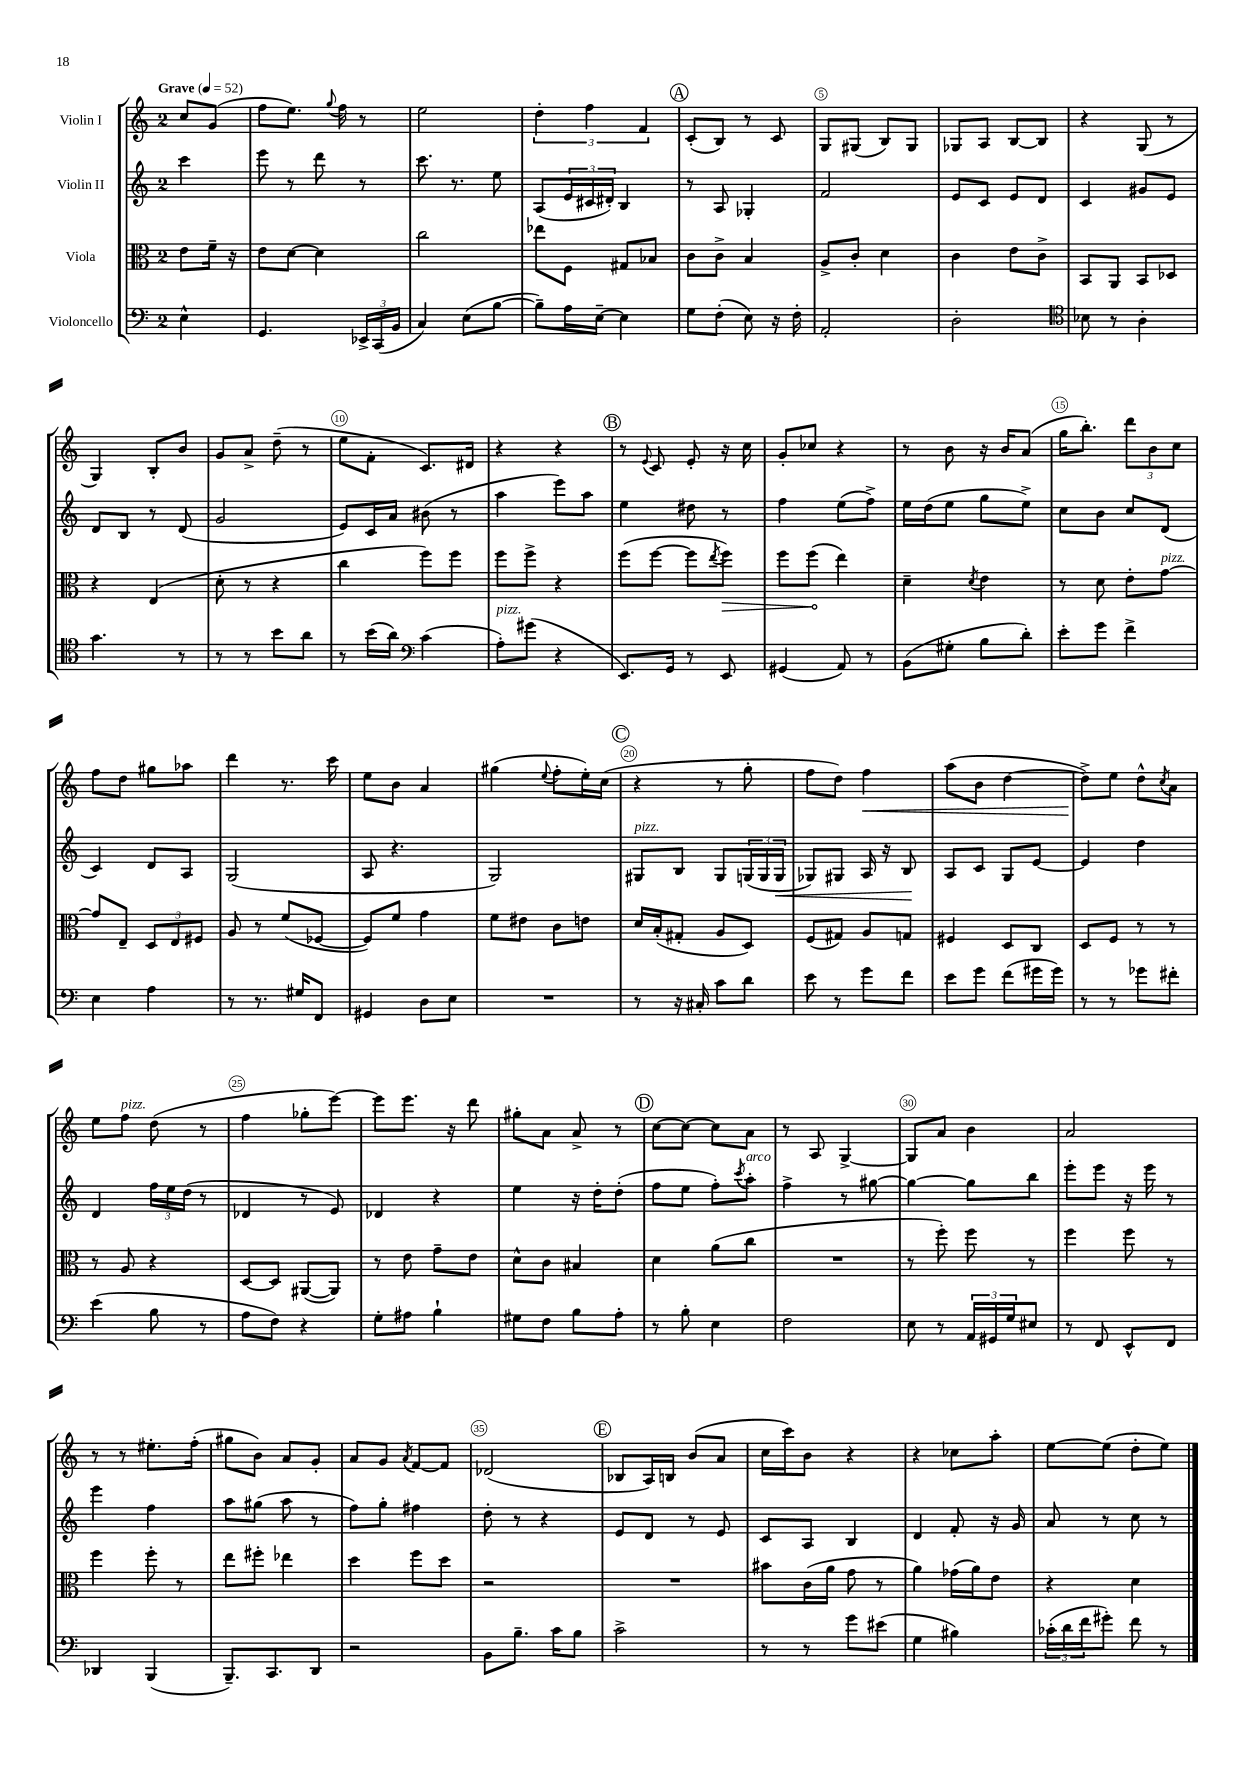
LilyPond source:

<<
\new StaffGroup <<
\new Staff = "s0" \with { instrumentName = "Violin I" } {
    \clef treble \key c \major \once \override Staff.TimeSignature.style = #'single-digit \time 2/4 \partial 4 \tempo "Grave" 4 = 52
    c''8 g'8( |
    f''8 e''8.) \appoggiatura { g''8 } f''16 r8 |
    e''2 |
    \tuplet 3/2 { d''4-. f''4 f'4 } |
    \mark \markup { \circle "A" } c'8-.( b8) r8 c'8 |
    g8 gis8( b8) gis8 |
    ges8 a8 b8~ b8 |
    r4 g8( r8 |
    g4) b8-. b'8 |
    g'8 a'8-> d''8--( r8 |
    e''8 f'8-. c'8.) dis'16 |
    r4 r4 |
    \mark \markup { \circle "B" } r8 \appoggiatura { e'8 } c'8 e'8-. r16 c''16 |
    g'8-. ces''8 r4 |
    r8 b'8 r16 b'16 a'8( |
    g''16 b''8.-.) \tuplet 3/2 { d'''8 b'8 c''8 } |
    f''8 d''8 gis''8 aes''8 |
    d'''4 r8. c'''16 |
    e''8 b'8 a'4 |
    gis''4( \appoggiatura { e''8 } f''8-. e''16-.) c''16( |
    \mark \markup { \circle "C" } r4 r8 g''8-. |
    f''8 d''8) f''4\< |
    a''8( b'8 d''4~ |
    d''8->\!) e''8 d''8-^ \acciaccatura { c''8 } a'8 |
    e''8 f''8^\markup { \italic "pizz." } d''8( r8 |
    f''4 ges''8-. e'''8~) |
    e'''8 e'''8. r16 d'''8 |
    gis''8-. a'8 a'8-> r8 |
    \mark \markup { \circle "D" } c''8~ c''8~ c''8 a'8 |
    r8 a8 g4~-> |
    g8 a'8 b'4 |
    a'2 |
    r8 r8 eis''8.-. f''16-.( |
    gis''8 b'8) a'8 g'8-. |
    a'8 g'8 \acciaccatura { a'8 } f'8~ f'8 |
    des'2( |
    \mark \markup { \circle "E" } bes8 a16) b16 b'8( a'8 |
    c''16 c'''16) b'8 r4 |
    r4 ces''8 a''8-. |
    e''8~ e''8( d''8-. e''8) \bar "|." |
}
\new Staff = "s1" \with { instrumentName = "Violin II" } {
    \clef treble \key c \major \once \override Staff.TimeSignature.style = #'single-digit \time 2/4 \partial 4
    c'''4 |
    e'''8 r8 d'''8 r8 |
    c'''8. r8. e''8 |
    a8( \tuplet 3/2 { e'16 cis'16 dis'16-.) } b4 |
    \mark \markup { \circle "A" } r8 a8 ges4-. |
    f'2 |
    e'8 c'8 e'8 d'8 |
    c'4 gis'8 e'8 |
    d'8 b8 r8 d'8( |
    g'2 |
    e'8) c'16 a'16 bis'8( r8 |
    a''4 e'''8) a''8 |
    \mark \markup { \circle "B" } e''4 dis''8 r8 |
    f''4 e''8( f''8->) |
    e''16 d''16( e''8 g''8 e''8->) |
    c''8 b'8 c''8 d'8( |
    c'4) d'8 a8 |
    g2( |
    a8 r4. |
    g2) |
    \mark \markup { \circle "C" } gis8^\markup { \italic "pizz." } b8 gis8 \tuplet 3/2 { g16( g16 g16\< } |
    ges8) gis8 a16 r16 b8\! |
    a8 c'8 g8 e'8~ |
    e'4 d''4 |
    d'4 \tuplet 3/2 { f''16 e''16 d''16( } r8 |
    des'4 r8 e'8) |
    des'4 r4 |
    e''4 r16 d''16-. d''8-.( |
    \mark \markup { \circle "D" } f''8 e''8 f''8-.) \acciaccatura { c'''8 } a''8-.^\markup { \italic "arco" } |
    f''4-> r8 gis''8~ |
    gis''4~ gis''8 b''8 |
    e'''8-. e'''8 r16 e'''16 r8 |
    e'''4 f''4 |
    a''8 gis''8( a''8 r8 |
    f''8) g''8-. fis''4 |
    d''8-. r8 r4 |
    \mark \markup { \circle "E" } e'8 d'8 r8 e'8 |
    c'8 a8 b4 |
    d'4 f'8-. r16 g'16 |
    a'8 r8 c''8 r8 \bar "|." |
}
\new Staff = "s2" \with { instrumentName = "Viola" } {
    \clef alto \key c \major \once \override Staff.TimeSignature.style = #'single-digit \time 2/4 \partial 4
    e'8 f'16-- r16 |
    e'8 d'8~ d'4 |
    c''2 |
    ees''8 f8 gis8 bes8 |
    \mark \markup { \circle "A" } c'8 c'8-> b4 |
    a8-> c'8-. d'4 |
    c'4 e'8 c'8-> |
    b,8 a,8 b,8 des8 |
    r4 e4( |
    d'8-. r8 r4 |
    c''4 f''8) f''8 |
    f''8 f''8-> r4 |
    \mark \markup { \circle "B" } f''8( f''8~ f''8 \acciaccatura { e''8 } \once \override Hairpin.circled-tip = ##t f''8\>) |
    f''8 f''8\!( e''4) |
    d'4-- \acciaccatura { d'8 } e'4 |
    r8 d'8 e'8-. g'8~^\markup { \italic "pizz." } |
    g'8 e8-- \tuplet 3/2 { d8 e8 fis8 } |
    a8 r8 f'8( fes8~ |
    fes8) f'8 g'4 |
    f'8 eis'8 c'8 e'8 |
    \mark \markup { \circle "C" } d'16 b16-.( gis8-. a8 d8) |
    f8( gis8) a8 g8 |
    fis4 d8 c8 |
    d8 f8 r8 r8 |
    r8 a8 r4 |
    d8~ d8 ais,8~( ais,8) |
    r8 e'8 g'8-- e'8 |
    d'8-^ c'8 bis4 |
    \mark \markup { \circle "D" } d'4 a'8( c''8 |
    R2 |
    r8 f''8-.) f''8 r8 |
    f''4 f''8 r8 |
    f''4 f''8-. r8 |
    e''8 fis''8-. ees''4 |
    d''4 f''8 d''8 |
    r2 |
    \mark \markup { \circle "E" } R2 |
    bis'8 c'16( a'16 g'8 r8 |
    a'4) ges'16( a'16) e'8 |
    r4 d'4 \bar "|." |
}
\new Staff = "s3" \with { instrumentName = "Violoncello" } {
    \clef bass \key c \major \once \override Staff.TimeSignature.style = #'single-digit \time 2/4 \partial 4
    e4-^ |
    g,4. \tuplet 3/2 { ees,16-> c,16( b,16 } |
    c4) e8( b8~ |
    b8--) a16 e16~-- e4 |
    \mark \markup { \circle "A" } g8 f8-.( e8) r16 f16-. |
    a,2-. |
    d2-. |
    \clef tenor bes8 r8 a4-. |
    g'4. r8 |
    r8 r8 b'8 a'8 |
    r8 b'16( a'16) \clef bass c'4( |
    a8-.^\markup { \italic "pizz." }) gis'8( r4 |
    \mark \markup { \circle "B" } e,8.) g,16 r8 e,8 |
    gis,4( a,8) r8 |
    b,8( gis8-. b8 d'8-.) |
    e'8-. g'8 f'4-> |
    e4 a4 |
    r8 r8. gis16 f,8 |
    gis,4 d8 e8 |
    R2 |
    \mark \markup { \circle "C" } r8 r16 cis16-. c'8 d'8 |
    e'8 r8 g'8 f'8 |
    e'8 g'8 f'8( gis'16 gis'16) |
    r8 r8 ges'8 fis'8-. |
    e'4( b8 r8 |
    a8 f8) r4 |
    g8-. ais8 b4-! |
    gis8 f8 b8 a8-. |
    \mark \markup { \circle "D" } r8 b8-. e4 |
    f2 |
    e8 r8 \tuplet 3/2 { a,16 gis,16 g16 } eis8 |
    r8 f,8 e,8-^ f,8 |
    des,4 b,,4( |
    b,,8.--) c,8. d,8 |
    r2 |
    b,8 b8.-- c'16 b8 |
    \mark \markup { \circle "E" } c'2-> |
    r8 r8 g'8 eis'8( |
    g4 bis4) |
    \tuplet 3/2 { ces'16-.( d'16 f'16 } gis'8-.) f'8 r8 \bar "|." |
}
>>
>>
\layout { \context { \Score \override BarNumber.break-visibility = ##(#f #t #t) barNumberVisibility = #(every-nth-bar-number-visible 5) \override BarNumber.stencil = #(make-stencil-circler 0.1 0.3 ly:text-interface::print) } }
